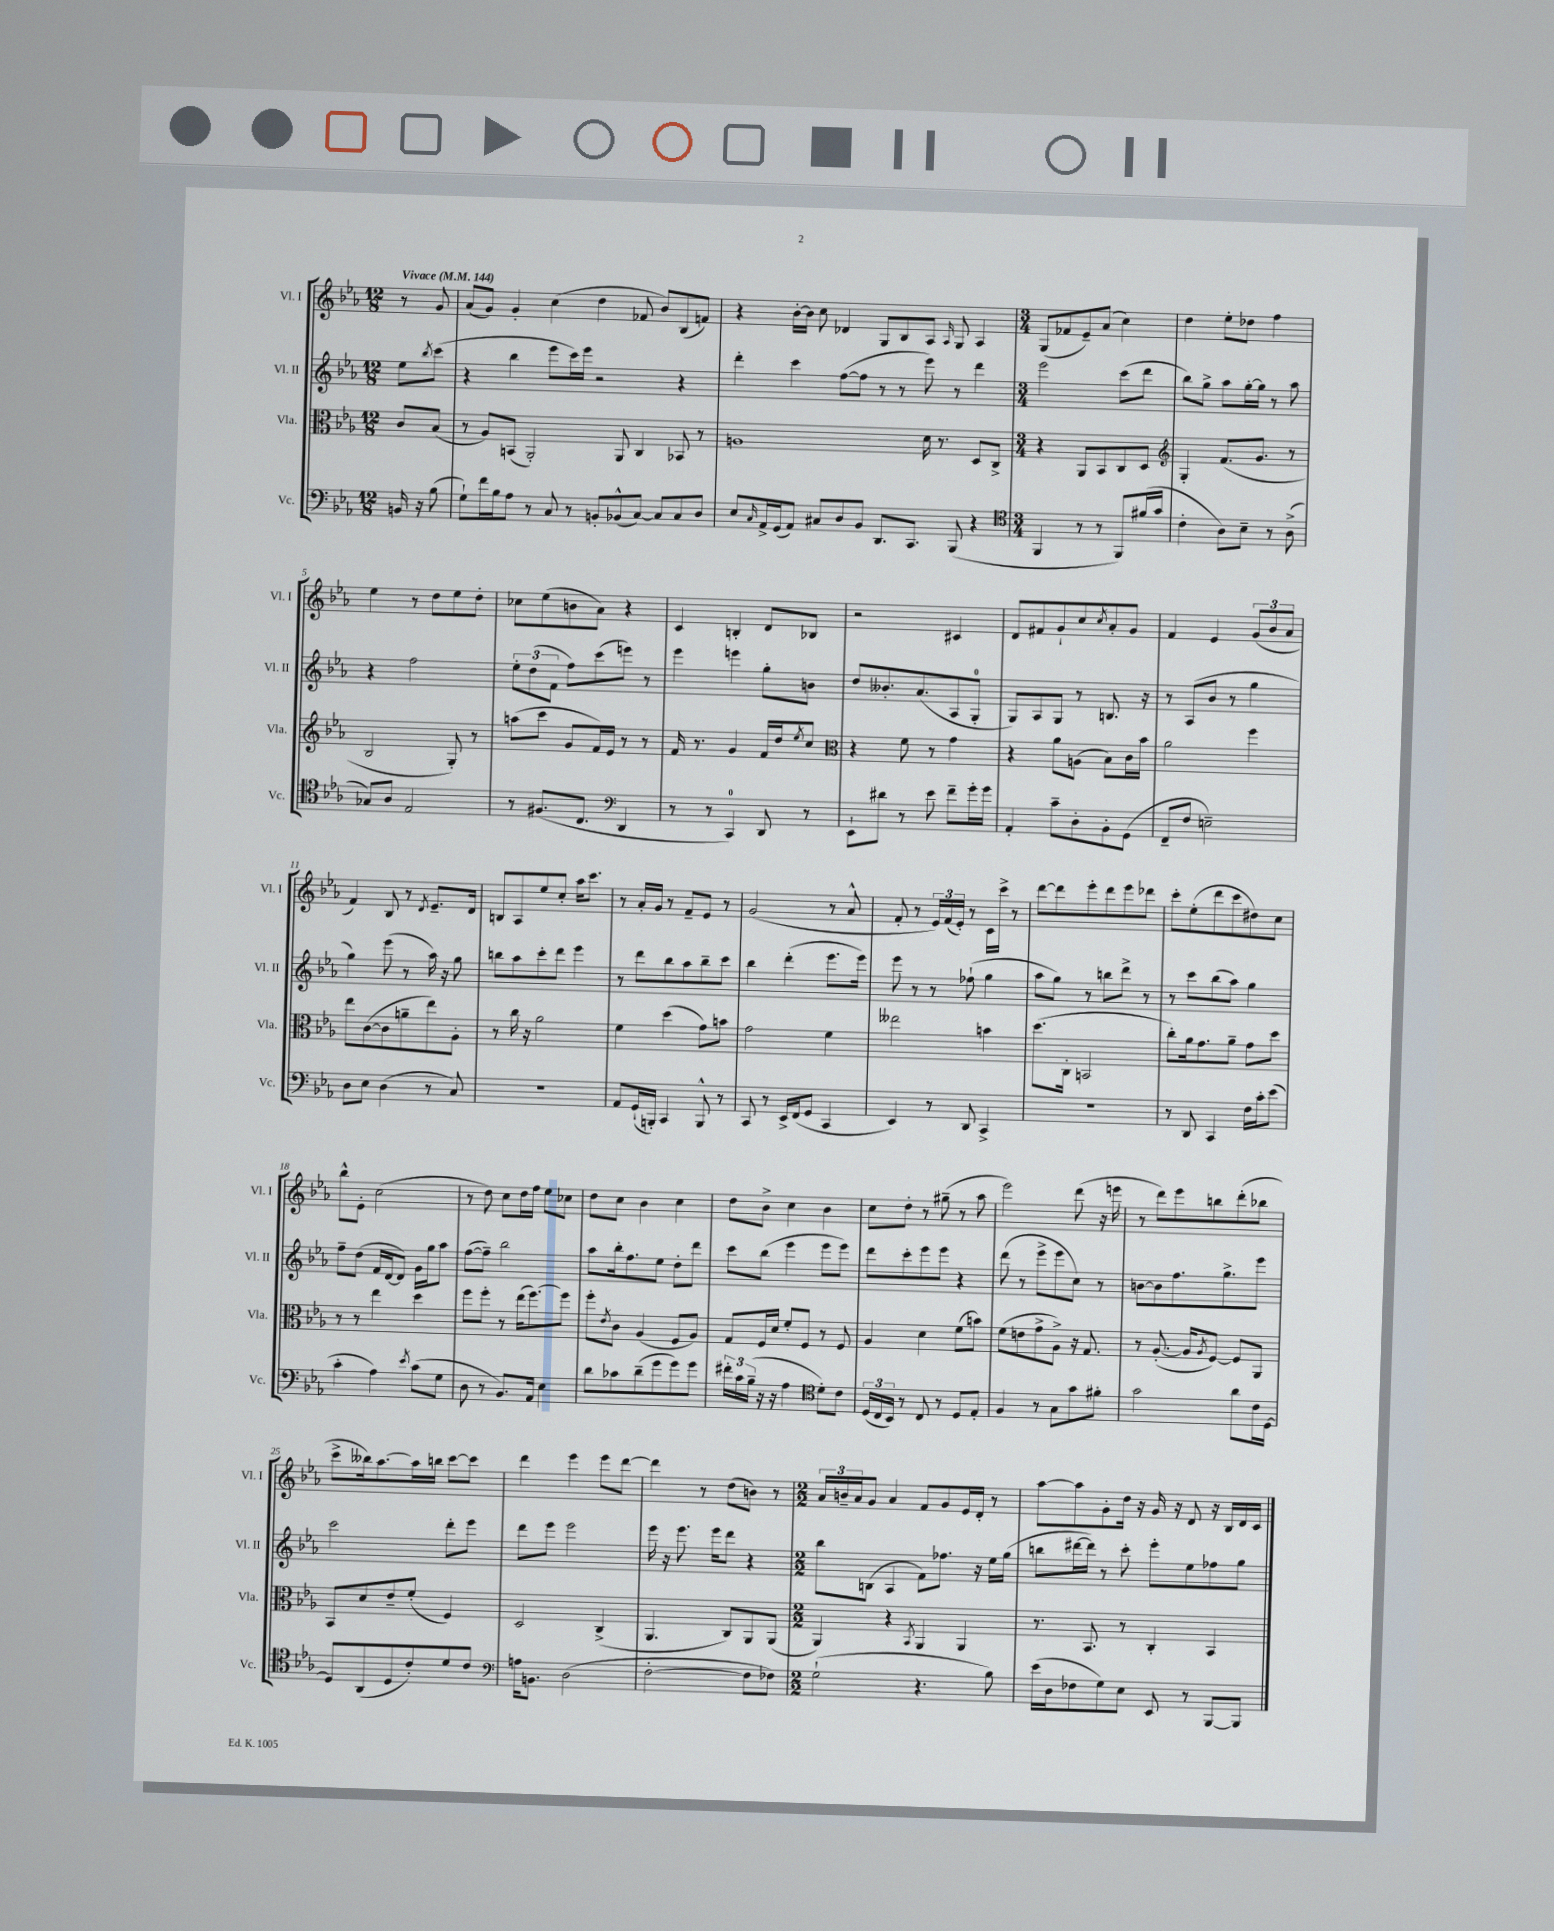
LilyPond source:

<<
\new StaffGroup <<
\new Staff = "s0" \with { instrumentName = "Vl. I" shortInstrumentName = "Vl. I" } {
    \clef treble \key ees \major \numericTimeSignature \time 12/8 \partial 4 \tempo "Vivace" 4 = 144
    r8 g'8 |
    aes'8( g'8) g'4-. c''4( d''4 fes'8 bes'8) bes8( f'8) |
    r4 bes'16~-. bes'16 c''8 des'4 g8 bes8 aes8 \grace { aes16 } g8 aes4 |
    \numericTimeSignature \time 3/4 g8( fes'8 ees'8--) aes'8( c''4) |
    d''4 ees''8-. des''8 f''4 |
    ees''4 r8 d''8 ees''8 d''8-. |
    ces''8 ees''8( b'8 aes'8) r4 |
    c'4 b4-. d'8 bes8 |
    r2 cis'4 |
    d'8 fis'8 g'8-! c''8 \acciaccatura { c''8 } aes'8-. g'8 |
    f'4 ees'4 \tuplet 3/2 { g'8( bes'8 aes'8 } |
    f'4) bes8 r8 \acciaccatura { d'8 } ees'8.-- d'16 |
    b8 aes8 ees''8 c''8-. aes''16 c'''8. |
    r8 aes'16-. g'16 r8 f'8-- ees'8 r8 |
    g'2( r8 aes'8-^ |
    f'8-. r8 \tuplet 3/2 { ees'16) f'16( ees'16-.) } r8 c'16 c'''16-> r8 |
    d'''8~ d'''8 ees'''8-. d'''8 ees'''8 des'''8 |
    c'''8-. ees''8-.( d'''8 c'''8 dis''8) c''8 |
    bes''8-^ ees'8-. c''2( |
    r8 d''8) c''8 d''16 f''16 ees''8 ces''8 |
    d''8 c''8 bes'4 c''4 |
    d''8 bes'8-> c''4 bes'4 |
    c''8 d''8-. r8 gis''8--( r8 aes''8 |
    ees'''2) d'''8( r16 e'''16 |
    r8 d'''8) ees'''8 b''8 d'''8-.( bes''8 |
    c'''8-> beses''16) aes''8.~ aes''16 b''16 c'''8~ c'''8 |
    d'''4 ees'''4 ees'''8 d'''8~ |
    d'''4 r8 d''8( b'8) r8 |
    \numericTimeSignature \time 2/2 \tuplet 3/2 { aes'16 b'16-- aes'16 } g'8 aes'4 f'8 g'8 ees'16 d'16-. r8 |
    aes''8~ aes''8 g'8-. d''16 r16 g'16 r16 d'8 r16 bes16 d'16 c'16 \bar "|." |
}
\new Staff = "s1" \with { instrumentName = "Vl. II" shortInstrumentName = "Vl. II" } {
    \clef treble \key ees \major \numericTimeSignature \time 12/8 \partial 4
    ees''8 \acciaccatura { bes''8 } c'''8( |
    r4 bes''4 ees'''8 c'''16) ees'''16 r2 r4 |
    d'''4-. c'''4 f''8~( f''8 r8 r8 ees'''8) r8 d'''4 |
    \numericTimeSignature \time 3/4 ees'''2 c'''8( d'''8 |
    bes''8) g''8-> aes''8 g''16~-. g''16 r8 aes''8 |
    r4 f''2 |
    \tuplet 3/2 { ees''8-. d''8( f'8 } f''8) c'''8( e'''8) r8 |
    ees'''4 e'''4 g''8-. b'8 |
    d''8 beses'8.-. aes'8.( aes8 g8-0-. |
    g8) aes8 g8 r8 b8. r16 |
    r8 aes8( bes'8 r8 g''4 |
    g''4) ees'''8( r8 aes''16) r16 g''8 |
    b''8 aes''8 c'''8-. d'''8 ees'''4 |
    r8 d'''8 bes''8 aes''8 bes''8-- c'''8 |
    bes''4 d'''4-.( ees'''8. ees'''16) |
    ees'''8 r8 r8 fes''8-!( g''4 |
    aes''8 g''8) r8 b''8 d'''8-> r8 |
    r8 c'''8 bes''8( aes''8) g''4 |
    f''8-- d''8( f'16 d'16~ d'8) g'16 g''16 aes''8 |
    f''8~( f''8--) bes''2 |
    aes''8 bes''16-. f''8. ees''8 d''8-. d'''8 |
    c'''8 bes''8( ees'''4 ees'''8 ees'''8) |
    d'''8 c'''8-. ees'''8 ees'''8 r4 |
    d'''8( r8 ees'''8-> ees'''8 c''8) r8 |
    b'8~ b'8 f''8. g''8.-> ees'''8 |
    c'''2 d'''8-. ees'''8 |
    d'''8 ees'''8 ees'''2 |
    ees'''16 r16 ees'''8. ees'''16 d'''8 r4 |
    \numericTimeSignature \time 2/2 bes''8 b8( aes4 f'8) fes''8. r16 ees''16 g''16( |
    b''8 dis'''16~ dis'''16) r8 c'''8-. ees'''8-. ees''8 fes''8 g''8 \bar "|." |
}
\new Staff = "s2" \with { instrumentName = "Vla." shortInstrumentName = "Vla." } {
    \clef alto \key ees \major \numericTimeSignature \time 12/8 \partial 4
    c'8 bes8( |
    r8 aes8) b,8( aes,2-.) aes,8 c4 bes,8 r8 |
    a1 d'16 r8. d8 c8-> |
    \numericTimeSignature \time 3/4 r4 aes,8 bes,8 c8 d8 |
    \clef treble g4-. f'8.( g'8. r8 |
    bes2 g8-.) r8 |
    a''8( c'''8 g'8 f'16) ees'16 r8 r8 |
    f'16 r8. g'4 f'16 d''16 \acciaccatura { ees''8 } c''8 |
    \clef alto r4 f'8 r8 g'4 |
    r4 aes'8 a8( bes8) c'16 bes'16 |
    aes'2 f''4 |
    ees''8 c'8~( c'8 a'8-- ees''8) aes8-. |
    r8 c''16 r16 aes'2 |
    f'4 d''4( g'8) b'8 |
    g'2 f'4 |
    eeses''2 b'4 |
    d''8.( c16-. b,2 |
    c''8-.) aes'16 g'8. aes'8-- g'8 d''8 |
    r8 r8 ees''4 d''4 |
    f''8 f''8-. r8 ees''16( f''8.~) f''8 |
    f''8-. \acciaccatura { ees'8 } c'8 aes4( f8 aes8) |
    g8 f16 d'16 f'8-. f8 r8 f8 |
    aes4 d'4 f'8( b'8) |
    f'8( e'8 g'8-> aes8->) r16 g8. |
    r8 aes8.~-.( aes16 \acciaccatura { aes8 } f8~) f8 aes,8 |
    bes,8 d'8 ees'8-- f'8-.( f4) |
    d2 c4->( |
    aes,4. c8) aes,8 aes,8( |
    \numericTimeSignature \time 2/2 aes,4) r4 \acciaccatura { bes,8 } aes,4 aes,4 |
    r8. bes,8. r8 c4-. bes,4 \bar "|." |
}
\new Staff = "s3" \with { instrumentName = "Vc." shortInstrumentName = "Vc." } {
    \clef bass \key ees \major \numericTimeSignature \time 12/8 \partial 4
    b,16 r16 bes8( |
    g8-!) f'16 bes16 aes8 r8 c8 r8 b,8-. bes,8-^( c8~) c8 c8 d8 |
    ees8 \grace { c16 } aes,16-> g,16( aes,8) cis8 d8 bes,8 d,8. c,8. bes,,8( r4 |
    \numericTimeSignature \time 3/4 \clef tenor f,4 r8 r8 f,8) fis'16( g'16 |
    c'4-. aes8) bes8-- r8 aes8->( |
    ges8) aes8 ees2 |
    r8 fis8.( c8. \clef bass d,4 |
    r8 r8 c,4-0) d,8 r8 |
    ees,8-! dis'8 r8 ees'8 f'8-- g'16-. g'16 |
    aes,4-. c'8-- d8-. bes,8-. g,8( |
    f,8-- f8 e2--) |
    d8 ees8 d4( r8 c8) |
    R2. |
    aes,8 g,16-!( b,,16-.) c,4 b,,8-^ r8 |
    c,8 r8 ees,16-> f,16( g,8 c,4 |
    ees,4) r8 d,8 c,4-> |
    R2. |
    r8 d,8 c,4 f16 c'16-. ees'8( |
    c'4-. aes4) \acciaccatura { ees'8 } c'8( g8 |
    d8 r8 bes,8.) aes,16 ees4 |
    d'8 ces'8 d'8--( g'8 g'8) g'8 |
    \tuplet 3/2 { fis'16-. c'16 bes16--( } r16 r16 aes4 \clef tenor d'8-.) c'8 |
    \tuplet 3/2 { d16( c16 bes,16) } r8 c8 r8 d8 ees8-. |
    f4 r8 g8 g'8 fis'8-. |
    g'2 aes'8 c'16 d16~ |
    d8 aes,8( d8 c'8-.) d'8 c'8 |
    \clef bass a16 b,8. d2( |
    f2~-. f8 fes8) |
    \numericTimeSignature \time 2/2 g2-!( r4. bes8) |
    ees'16( d16 fes8 g8) ees8 ees,8 r8 bes,,8~ bes,,8 \bar "|." |
}
>>
>>
